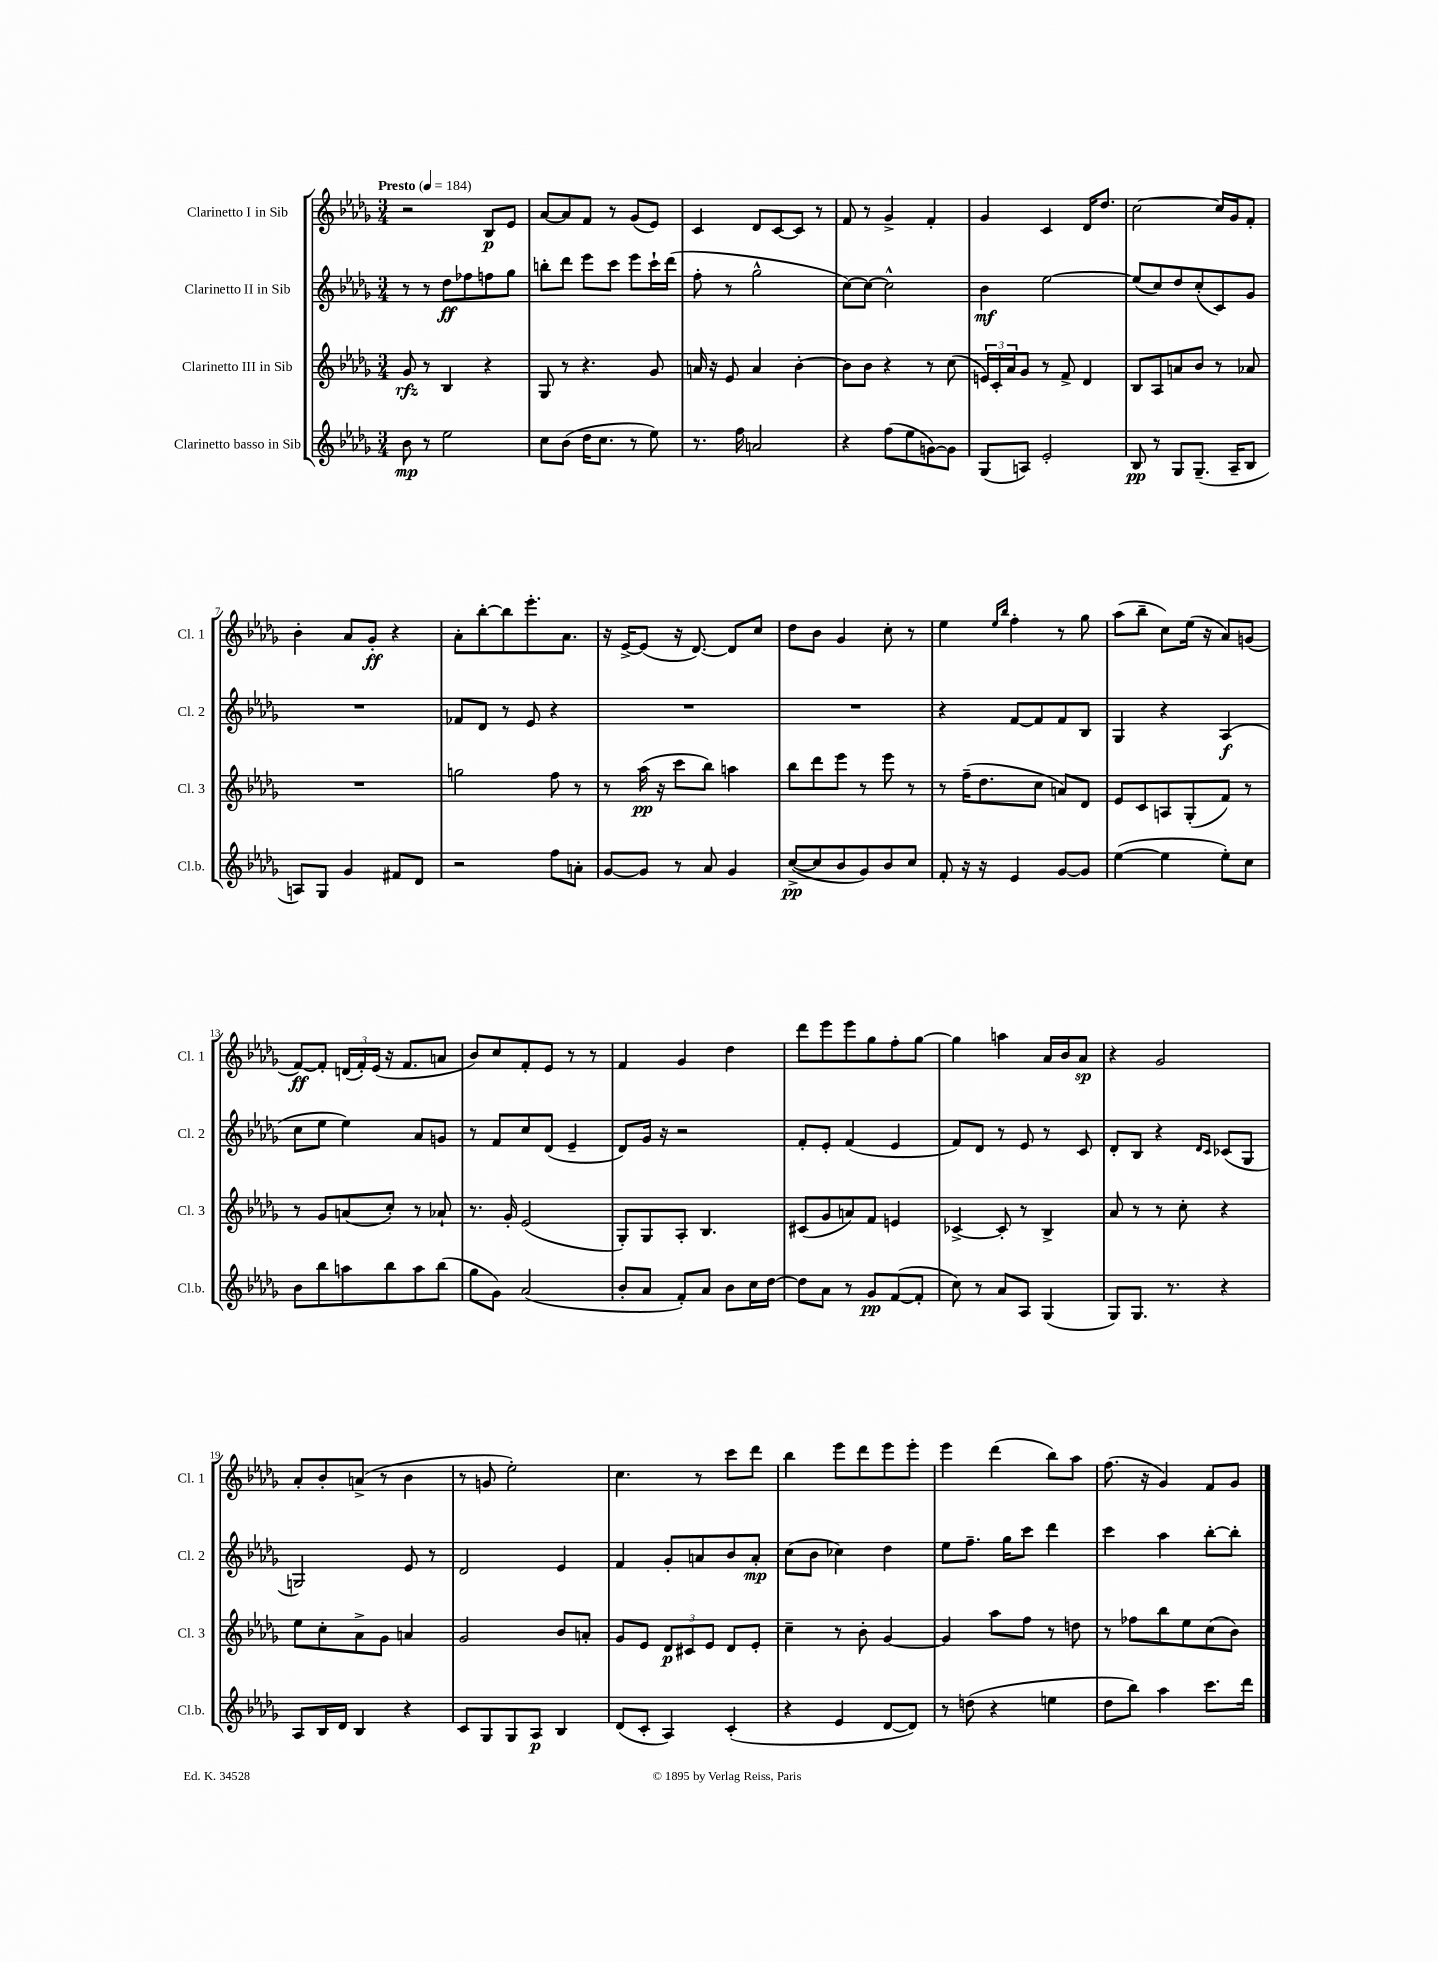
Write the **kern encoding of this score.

**kern	**kern	**kern	**kern
*staff4	*staff3	*staff2	*staff1
*clefG2	*clefG2	*clefG2	*clefG2
*k[b-e-a-d-g-]	*k[b-e-a-d-g-]	*k[b-e-a-d-g-]	*k[b-e-a-d-g-]
*M3/4	*M3/4	*M3/4	*M3/4
*MM184	*MM184	*MM184	*MM184
8b-	8g-	8r	2r
8r	8r	8r	.
2ee-	4B-	8dd-	.
.	.	8ff-	.
.	4r	8ff	8B-
.	.	8gg-	8e-
=	=	=	=
8cc	8G-	8bb'	[8a-
(8b-	8r	8ddd-	8a-]
16dd-	4.r	8eee-	8f
8.cc	.	.	.
.	.	8ccc	8r
8r	.	8eee-	(8g-
8ee-)	8g-	16ccc`	8e-)
.	.	(16ddd-	.
=	=	=	=
8.r	16a	8ff'	4c
.	16r	.	.
.	8e-	8r	.
16ff	.	.	.
2a	4a	2gg-^^	8d-
.	.	.	[8c
.	[4b-'	.	8c]
.	.	.	8r
=	=	=	=
4r	8b-]	[8cc)	8f
.	8b-	8cc_	8r
(8ff	4r	2cc^^]	4g-^
8ee-	.	.	.
[8g)	8r	.	4f'
8g]	(8cc	.	.
=	=	=	=
(8G-	24e)	4b-	4g-
.	24c'	.	.
.	24a-	.	.
8A)	8g-	.	.
2e-'	8r	[2ee-	4c
.	8f^	.	.
.	4d-	.	16d-
.	.	.	8.dd-
=	=	=	=
8B-	8B-	(8ee-]	[2cc
8r	8A-	8cc)	.
8G-	8a	8dd-	.
(8.G-~	8b-	(8cc'	.
.	8r	8c)	16cc]
16A-~	.	.	16g-
8B-	8a-	8g-	8f'
=	=	=	=
8A)	2.r	2.r	4b-'
8G-	.	.	.
4g-	.	.	8a-
.	.	.	8g-'
8f#	.	.	4r
8d-	.	.	.
=	=	=	=
2r	2gg	8f-	8a-'
.	.	8d-	[8bb-'
.	.	8r	8bb-]
.	.	8e-	8.eee-'
8ff	8ff	4r	.
.	.	.	8.a-
8a'	8r	.	.
=	=	=	=
[8g-	8r	2.r	16r
.	.	.	[16e-^
8g-]	(16aa-	.	(8e-]
.	16r	.	.
8r	8ccc	.	16r
.	.	.	[8.d-)
8a-	8bb-)	.	.
4g-	4aa	.	8d-]
.	.	.	8cc
=	=	=	=
([8cc^	8bb-	2.r	8dd-
8cc]	8ddd-	.	8b-
8b-	8eee-	.	4g-
8g-)	8r	.	.
8b-	8eee-	.	8cc'
8cc	8r	.	8r
=	=	=	=
8f'	8r	4r	4ee-
16r	(16ff~	.	.
16r	8.dd-	.	.
.	.	.	16qqee-
.	.	.	16qqbb-
4e-	.	[8f	4ff'
.	8cc	8f]	.
[8g-	8a)	8f	8r
8g-]	8d-	8B-	8gg-
=	=	=	=
([4ee-	8e-	4G-	(8aa-
.	8c	.	8bb-~
4ee-]	8A	4r	8cc)
.	(8G-'	.	(16ee-
.	.	.	16r
8ee-')	8f)	(4A-	8a-)
8cc	8r	.	(8g
=	=	=	=
8b-	8r	8cc	[8f)
8bb-	8g-	8ee-	8f']
8aa	(8a	4ee-)	(24d
.	.	.	24f')
.	.	.	(24e-
8bb-	8cc')	.	16r
.	.	.	8.f
8aa	8r	8a-	.
(8bb-	8a-`	8g	8a
=	=	=	=
8gg-	8.r	8r	8b-)
8g-)	.	8f	8cc
.	16g-'	.	.
(2a-	(2e-	8cc	8f'
.	.	(8d-	8e-
.	.	4e-~	8r
.	.	.	8r
=	=	=	=
8b-'	8G-')	8d-)	4f
8a-	8G-	16g-	.
.	.	16r	.
8f')	8A-'	2r	4g-
8a-	4.B-	.	.
8b-	.	.	4dd-
16cc	.	.	.
[16dd-	.	.	.
=	=	=	=
8dd-]	(8c#	8f'	8ddd-
8a-	8g-	8e-'	8eee-
8r	8a)	(4f	8eee-
8g-	8f	.	8gg-
([8f	4e	4e-	8ff'
8f']	.	.	[8gg-
=	=	=	=
8cc)	[4c-^	8f)	4gg-]
8r	.	8d-	.
8a-	8c-']	8r	4aa
8A-	8r	8e-	.
(4G-	4B-^	8r	16a-
.	.	.	16b-
.	.	8c	8a-
=	=	=	=
8G-)	8a-	8d-'	4r
8.G-	8r	8B-	.
.	8r	4r	2g-
8.r	.	.	.
.	8cc'	.	.
.	.	16qqd-	.
.	.	16qqc	.
4r	4r	(8c-	.
.	.	8G-	.
=	=	=	=
8A-	8ee-	2G)	8a-'
16B-	8cc'	.	8b-'
16d-	.	.	.
4B-	8a-^	.	(8a^
.	8g-	.	8r
4r	4a	8e-	4b-
.	.	8r	.
=	=	=	=
8c	2g-	2d-	8r
8G-	.	.	8g
8G-	.	.	2ee-')
8A-	.	.	.
4B-	8b-	4e-	.
.	8a'	.	.
=	=	=	=
(8d-	8g-	4f	4.cc
8c'	8e-	.	.
4A-)	12d-	8g-'	.
.	12c#	.	.
.	.	8a	8r
.	12e-	.	.
(4c'	8d-	8b-	8ccc
.	8e-'	8a'	8ddd-
=	=	=	=
4r	4cc~	(8cc	4bb-
.	.	8b-	.
4e-	8r	4cc-)	8eee-
.	8b-'	.	8ddd-
[8d-	[4g-	4dd-	8eee-
8d-])	.	.	8eee-'
=	=	=	=
8r	4g-]	8ee-	4eee-
(8dd	.	8.ff~	.
4r	8aa-	.	(4ddd-
.	.	16gg-	.
.	8ff	8ccc	.
4ee	8r	4ddd-	8bb-)
.	8dd	.	8aa-
=	=	=	=
8dd-	8r	4ccc	(8.ff
8bb-)	8ff-	.	.
.	.	.	16r
4aa-	8bb-	4aa-	4g-)
.	8ee-	.	.
8.ccc	(8cc	[8bb-'	8f
.	8b-)	8bb-']	8g-
16ddd-	.	.	.
==	==	==	==
*-	*-	*-	*-
